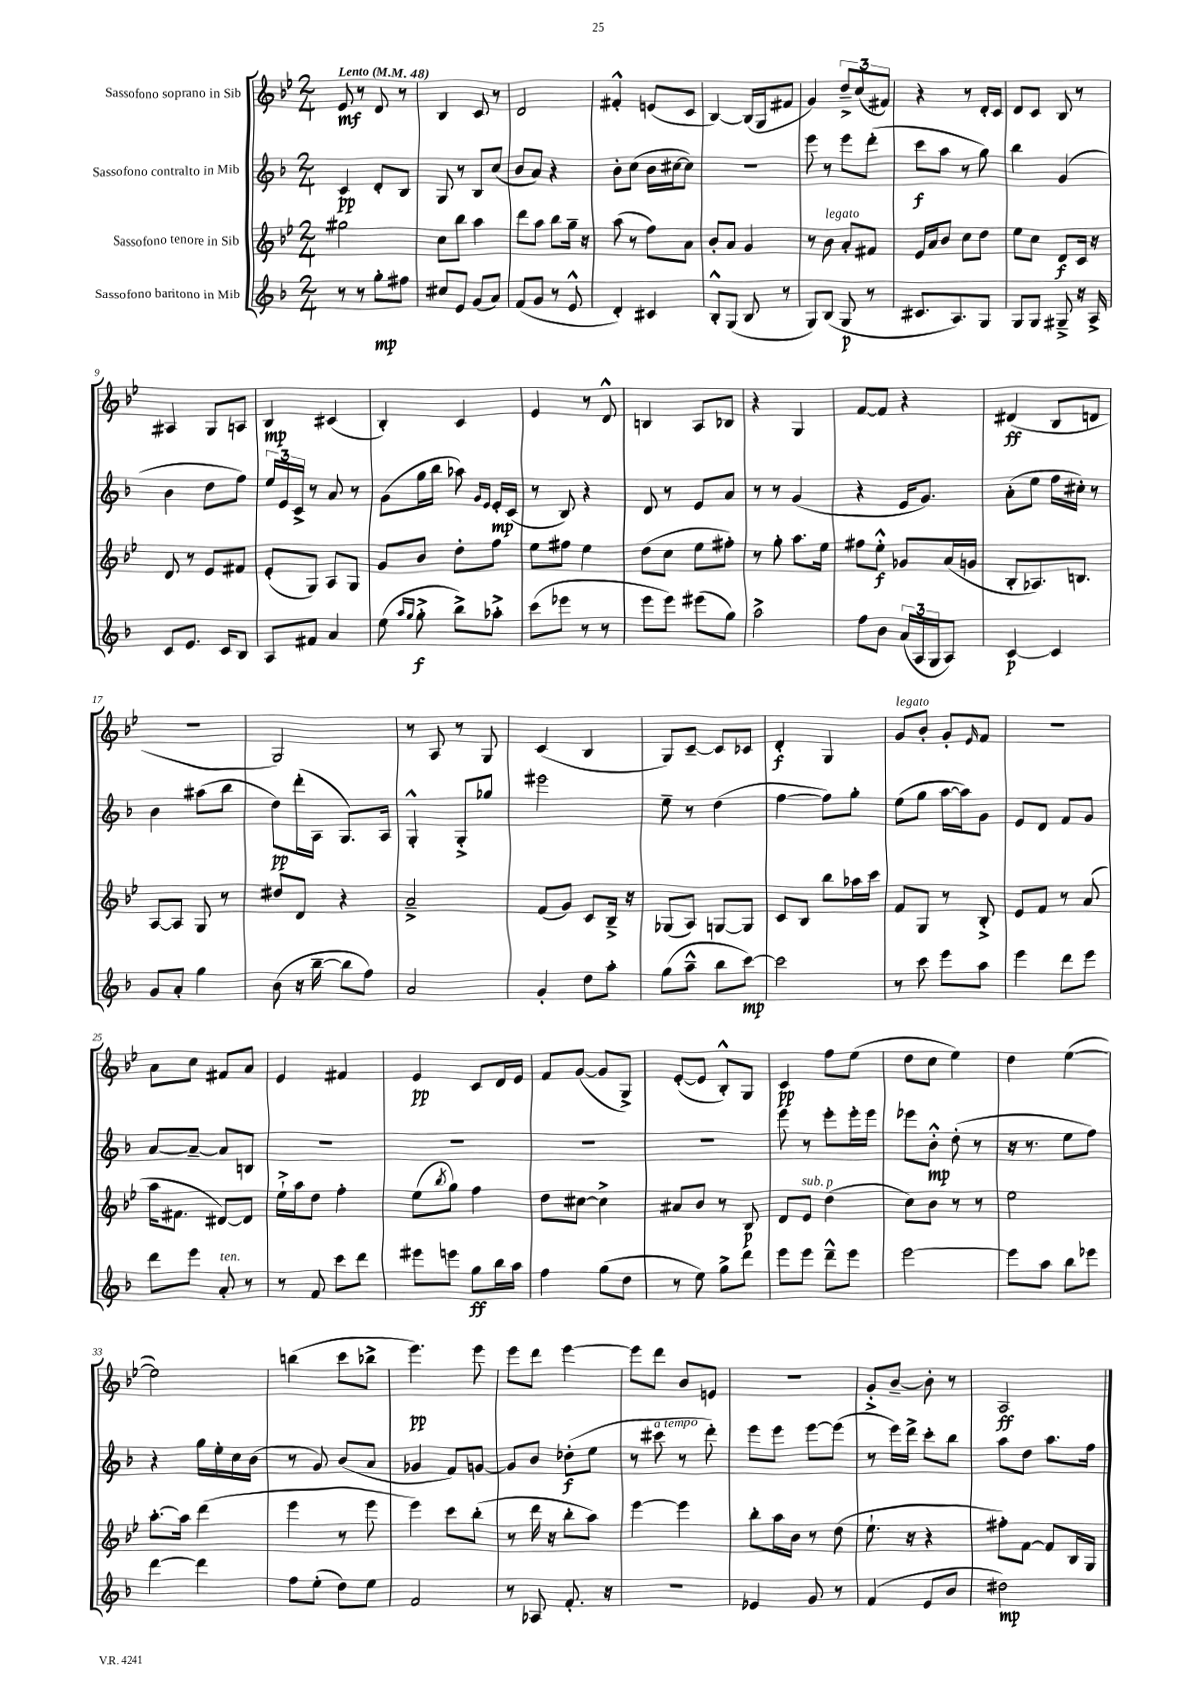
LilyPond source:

<<
\new StaffGroup <<
\new Staff = "s0" \with { instrumentName = "Sassofono soprano in Sib" } {
    \clef treble \key bes \major \numericTimeSignature \time 2/4 \tempo "Lento" 4 = 48
    ees'8\mf r8 d'8 r8 |
    bes4 c'8 r8 |
    d'2 |
    fis'4-.-^ e'8( c'8 |
    bes4~) bes16( g16 fis'8 |
    g'4) \tuplet 3/2 { d''8---> c''8( fis'8) } |
    r4 r8 d'16-. c'16 |
    d'8 c'8 bes8 r8 |
    ais4 g8 a8 |
    bes4\mp cis'4( |
    bes4-.) c'4 |
    ees'4 r8 d'8-^ |
    b4 a8 bes8 |
    r4 g4 |
    f'8~ f'8 r4 |
    dis'4\ff( bes8 d'8 |
    r2 |
    g2) |
    r8 a8 r8 g8 |
    c'4( bes4 |
    g8) c'8~-- c'8 ces'8 |
    d'4-.\f g4 |
    g'8^\markup { \italic "legato" } bes'8-. g'8-. \grace { ees'16 } f'8 |
    R2 |
    a'8 c''8 fis'8 a'8 |
    ees'4 fis'4 |
    ees'4\pp c'8 d'16 ees'16 |
    f'8 g'8~( g'8 g8->) |
    ees'8~-.( ees'8 bes8-.-^) g8 |
    c'4\pp f''8 ees''8( |
    d''8 c''8 ees''4) |
    d''4 ees''4~( |
    ees''2) |
    b''4( c'''8 bes''8-> |
    ees'''4.\pp) ees'''8 |
    ees'''8 d'''8 ees'''4~ |
    ees'''8 d'''8 bes'8 e'8 |
    r2 |
    g'8-.-> bes'8~-- bes'8-. r8 |
    a2\ff \bar "|." |
}
\new Staff = "s1" \with { instrumentName = "Sassofono contralto in Mib" } {
    \clef treble \key f \major \numericTimeSignature \time 2/4
    c'4\pp d'8-. bes8 |
    g8 r8 bes8 c''8( |
    bes'8 a'8) r4 |
    bes'8-. c''8( bes'16 cis''16~ cis''8) |
    r2 |
    e'''8 r8 e'''8 d'''8-.( |
    c'''8\f a''8 r8 g''8) |
    bes''4 g'4( |
    bes'4 d''8 f''8) |
    \tuplet 3/2 { e''16 e'16 c'16-> } r8 a'8 r8 |
    g'8( g''16 bes''16 aes''8) \grace { g'16 e'16 } e'16-.\mp c'16( |
    r8 bes8) r4 |
    d'8 r8 e'8 a'8 |
    r8 r8 g'4( |
    r4 e'16 g'8.) |
    a'8-.( e''8 f''16 cis''16-.) r8 |
    bes'4 ais''8( bes''8 |
    d''8\pp) d'''16-.( a16 g8.) a16 |
    g4-.-^ g8-.-> ges''8 |
    eis'''2 |
    e''8-- r8 d''4( |
    f''4~ f''8) g''8-. |
    e''8( g''8 a''16~ a''16) g'8 |
    e'8 d'8 f'8 g'8 |
    a'8~ a'8~-- a'8 b8 |
    R2 |
    R2 |
    R2 |
    R2 |
    e'''8 r8 e'''8-. e'''16-. e'''16 |
    ees'''8 bes'8-.-^\mp d''8-.( r8 |
    r16 r8. e''8 f''8) |
    r4 g''16 e''16-. c''16 bes'16( |
    r8 g'8) bes'8( a'8 |
    ges'4 f'8) g'8~ |
    g'8 bes'8 des''8-.\f( e''8 |
    r8 cis'''8^\markup { \italic "a tempo" } r8 d'''8-.) |
    e'''8 e'''8 e'''8~ e'''8( |
    r8 e'''16) d'''16-> c'''8-. bes''8 |
    a''8 d''8 a''8. f''16 \bar "|." |
}
\new Staff = "s2" \with { instrumentName = "Sassofono tenore in Sib" } {
    \clef treble \key bes \major \numericTimeSignature \time 2/4
    gis''2 |
    c''8 bes''8 a''4 |
    d'''8 a''8 bes''8 g''16-- r16 |
    a''8( r8 f''8) a'8 |
    bes'8-. a'8 g'4 |
    r8 bes'8^\markup { \italic "legato" } a'8-. fis'8 |
    ees'16 a'16 bes'8 c''8 d''8 |
    ees''8 c''8 d'8\f c'16 r16 |
    d'8 r8 ees'8 fis'8 |
    ees'8-.( g8) a8 g8 |
    g'8 bes'8 d''8-. f''8 |
    ees''8 fis''8 ees''4 |
    d''8( c''8 ees''8 fis''8-.) |
    r8 g''8-. a''8. ees''16 |
    fis''8 ees''8-.-^\f ges'8 a'16( g'16 |
    bes8-. aes8.) b8. |
    a8~ a8 g8 r8 |
    dis''8 d'8 r4 |
    a'2---> |
    f'8( g'8) c'8 bes16---> r16 |
    ges8( a8) g8~ g8 |
    c'8 bes8 bes''8 aes''16 c'''16 |
    f'8 g8 r8 bes8-.-> |
    ees'8 f'8 r8 a'8( |
    a''16 fis'8. dis'8~) dis'8 |
    ees''16-!-> a''16 d''8 f''4-. |
    ees''8( \acciaccatura { bes''8 } g''8) f''4 |
    d''8 cis''8~ cis''4-> |
    ais'8 bes'8 r8 bes8\p |
    d'8 ees'8^\markup { \italic "sub. p" } d''4( |
    c''8) bes'8 r8 r8 |
    ees''2 |
    a''8.~-. a''16 d'''4( |
    ees'''4 r8 ees'''8 |
    ees'''4) c'''8 bes''8-.( |
    r8 d'''16 r16 bes''8-. a''8) |
    ees'''4~ ees'''4 |
    bes''8-. a''16 bes'16 r8 d''8( |
    ees''8.-! r16 r4 |
    fis''8-.) f'8~ f'8 bes16 g16 \bar "|." |
}
\new Staff = "s3" \with { instrumentName = "Sassofono baritono in Mib" } {
    \clef treble \key f \major \numericTimeSignature \time 2/4
    r8 r8 g''8-.\mp fis''8 |
    cis''8 e'8 g'8( a'8) |
    f'8( g'8 r8 e'8-^ |
    d'4-.) cis'4 |
    bes8-.-^ g8( bes8 r8 |
    g8) bes8( g8\p r8 |
    cis'8. a8.) g8 |
    g8 g8 gis8---> r16 a16-> |
    c'8 e'8. c'16 bes8 |
    a8 fis'8 a'4 |
    e''8( \grace { a''16 g''16 } g''8-.->\f bes''8->) aes''8-.-> |
    c'''8( ees'''8 r8 r8 |
    e'''8 e'''8) eis'''8( g''8) |
    a''2-> |
    f''8 bes'8 \tuplet 3/2 { a'16( a16 g16 } a8) |
    c'4~\p c'4 |
    g'8 a'8-. g''4 |
    bes'8( r16 bes''16~-- bes''8 f''8) |
    a'2 |
    g'4-. d''8 a''8-. |
    g''8( a''8---^ bes''8 c'''8~\mp) |
    c'''2 |
    r8 c'''8 e'''8 a''8 |
    e'''4 d'''8 e'''8 |
    d'''8 e'''8 a'8-.^\markup { \italic "ten." } r8 |
    r8 f'8 c'''8 d'''8 |
    eis'''8 e'''8 g''8\ff bes''16 a''16 |
    f''4 g''8( d''8 |
    r8 e''8) g''8-> d'''8 |
    e'''8 e'''8 d'''8---^ e'''8 |
    e'''2~ |
    e'''8 a''8 bes''8 ees'''8 |
    d'''4~ d'''4 |
    f''8 e''8-.( d''8) e''8 |
    f'2 |
    r8 aes8 f'8.-. r16 |
    R2 |
    ees'4 g'8 r8 |
    f'4( e'8 bes'8 |
    dis''2\mp) \bar "|." |
}
>>
>>
